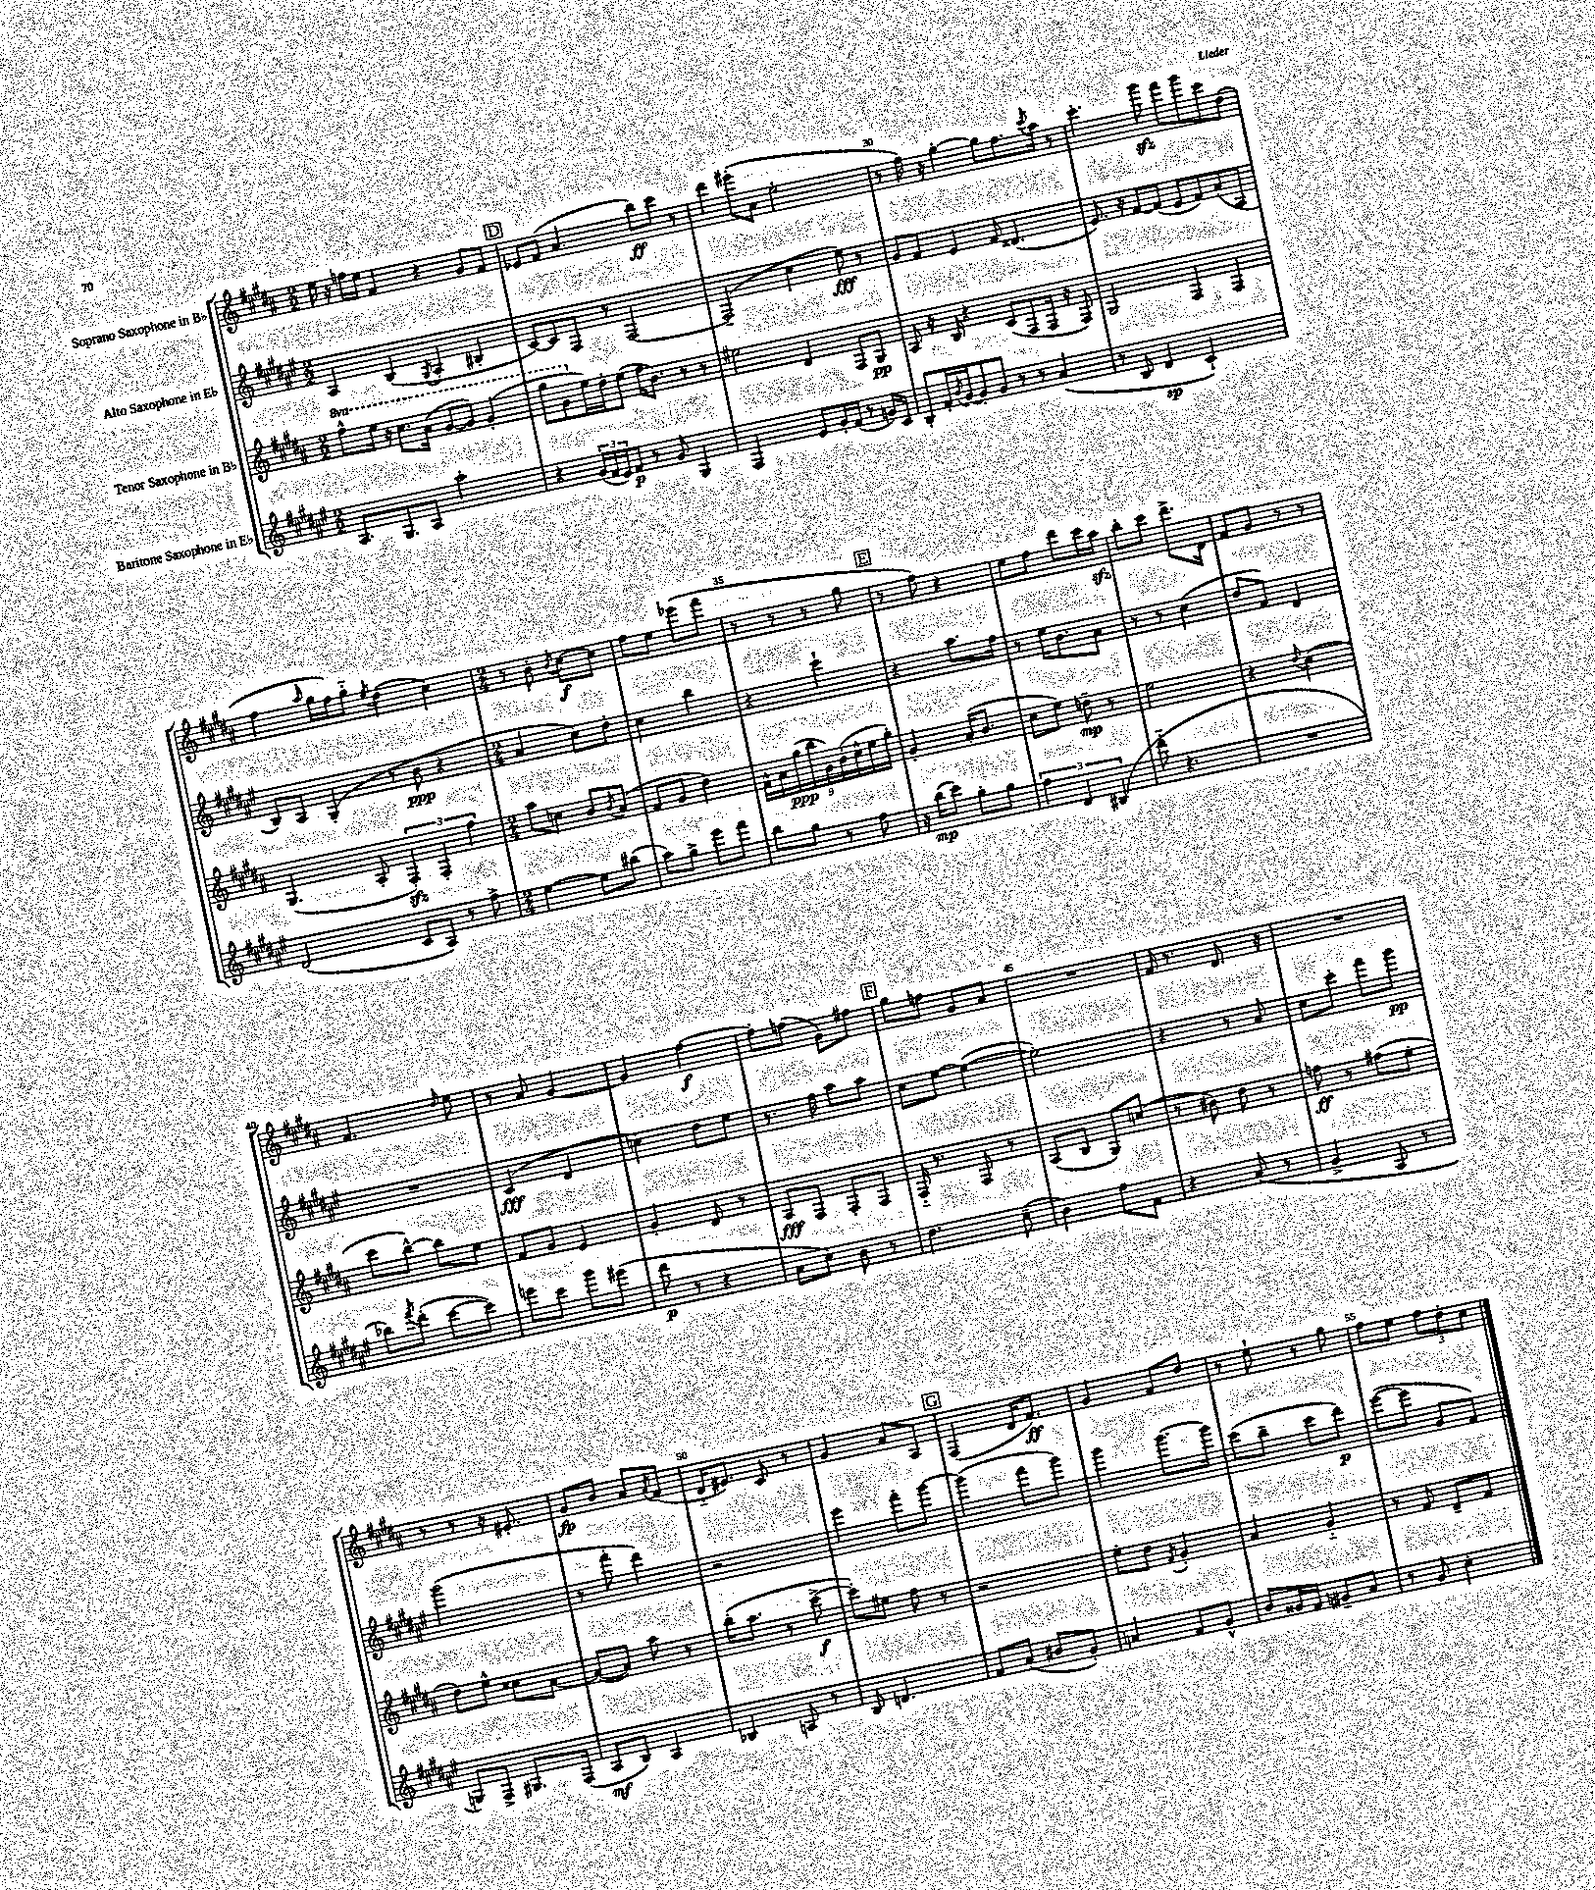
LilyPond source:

<<
\new StaffGroup <<
\new Staff = "s0" \with { instrumentName = "Soprano Saxophone in Bb" } {
    \clef treble \key b \major \numericTimeSignature \time 2/2
    e''16 r16 f''16 e''16 fis'4 r4 gis'8 fis'8 |
    \mark \markup { \box "D" } ees'8 fis'8( ais'4. b''8\ff) cis'''8 r8 |
    dis'''4 eis'''8-.( ais'8 e''2-. |
    r8 fis''16) r16 gis''4~-. gis''8 fis''8. \acciaccatura { cis'''8 } ais''16 r8 |
    cis'''4.-. gis'''8\sfz fis'''8 gis'''8 cis'''8 dis''8( |
    fis''4 \grace { ais''16 } gis''16 fis''16) gis''8-_ \acciaccatura { e''8 } dis''4( cis''4) |
    \numericTimeSignature \time 2/4 r8 b'8-. \acciaccatura { b'8 } cis''8~\f cis''8 |
    fis''8 e''8 ees'''8( fis'''8 |
    r8 r8 r8 gis''8 |
    \mark \markup { \box "E" } r8 fis''8) r4 |
    e''8 fis''8 dis'''8 cis'''16 ais''16\sfz |
    b''8-. cis'''8 dis'''8.-> dis'16 |
    fis'8 gis'8 r8 r8 |
    fis'4. \grace { dis''16 } e''8 |
    r8 ais'8 gis'4~ |
    gis'4 fis''4~\f |
    fis''8-. f''8( gis'8) fis''8 |
    \mark \markup { \box "F" } gis''8 f''8 gis'8 ais'8 |
    R2 |
    fis'16 r8. dis'8. r16 |
    R2 |
    r8 r8 r16 eis'8.-. |
    gis'8\fp b'8 ais'8 \acciaccatura { ais'8 } fis'8( |
    dis'16-_ eis'8.) cis'8 r8 |
    gis'4 ais'8 ais8 |
    \mark \markup { \box "G" } fis4( dis'16 fis'8.\ff) |
    gis'4 fis'8 dis''8 |
    r8 e''8-! r8 gis''8 |
    fis''8 e''8 \tuplet 3/2 { fis''8 dis''8-. cis''8 } \bar "|." |
}
\new Staff = "s1" \with { instrumentName = "Alto Saxophone in Eb" } {
    \clef treble \key fis \major \numericTimeSignature \time 2/2
    ais4 b4( \acciaccatura { gis8 } ais4-. bis4-. |
    \mark \markup { \box "D" } cis'8~) cis'8 fis8 r8 fis2~ |
    fis2--( cis''4 eis''8\fff) r8 |
    gis'8 fis'8 eis'4 fis'8 disis'4.( |
    eis'8.) r16 fis'8~ fis'8( eis'8 fis'8) ais'8( ais8 |
    b8) ais8 gis4-.( r8 b'8\ppp r4 |
    \numericTimeSignature \time 2/4 ais'4 cis''8) dis''8-. |
    cis''4 b''4 |
    r4 cis'''4-! |
    \mark \markup { \box "E" } r4 ais''8. fis''16 |
    r8 eis''16 b'8. ais'8 |
    r8 r8 cis''4( |
    dis''8 fis'8) dis'4 |
    R2 |
    cis'4\fff( dis'4 |
    c''4) dis''8 eis''8 |
    r8. fis''16 ais''8 ais''8 |
    \mark \markup { \box "F" } cis''8 eis''8~ eis''4~( |
    eis''2-.) |
    r4 r8 ais'8 |
    cis''8 cis'''8-. fis'''8 gis'''8\pp |
    gis'''2( |
    r8 fis'''8-. dis'''4) |
    r2 |
    eis'''4 fis'''8-. gis'''8~ |
    \mark \markup { \box "G" } gis'''4( fis'''8 gis'''8) |
    gis'''4 gis'''8.~ gis'''16 |
    cis'''8( b''8-- cis'''8 dis'''8\p) |
    eis'''8~( eis'''8 gis'8 fis'8) \bar "|." |
}
\new Staff = "s2" \with { instrumentName = "Tenor Saxophone in Bb" } {
    \clef treble \key b \major \numericTimeSignature \time 2/2 \set Staff.ottavationMarkups = #ottavation-simple-ordinals
    \ottava #1 fis'''8-^ e'''16 r16 cis'''8. ais''16( gis''8~ gis''8) gis''4-.( |
    \mark \markup { \box "D" } gis'''8 gis''8 \ottava #0 e''16) dis''16-. e''8( fis''16 b'8.) r8 r8 |
    eis''2 dis'4 fis8 gis8\pp |
    ais8 r16 b16 r4 cis'8( fis8 fis16 r16 fis8) |
    gis2 fis4 fis4 |
    gis4.( ais8-. \tuplet 3/2 { fis4-.\sfz) fis4-. fis''4 } |
    \numericTimeSignature \time 2/4 ais''8 c''8 b'8 \acciaccatura { b'8 } ais'8( |
    fis'8 gis'8 dis''4) |
    \tuplet 9/8 { fis'16-^ ais'16 gis''16\ppp( b''16 gis'16) b'16-.( cis''16-^ e''16 gis''16-.) } |
    \mark \markup { \box "E" } gis'4-. ais'16-.( b'8. |
    cis''8 e''8) d''8--\mp r8 |
    e''2 |
    r4 \appoggiatura { dis''8 } cis''4( |
    cis'''8 b''8~-^) b''8 e''8 |
    fis'8 gis'8 e'4 |
    gis'4-. dis'8 r8 |
    ais8\fff fis8 fis8-. fis8 |
    \mark \markup { \box "F" } fis16-_ r8. fis8 r8 |
    ais8( b8 gis8) c''8( |
    r8 bis'8) dis''8 r8 |
    f''8\ff r8 fis''8( e''8-. |
    dis''8) e''8-^ cisis''8 ais'8~ |
    ais'8~( ais'8) ais''8 r8 |
    b''16-.( ais''8. r8 cis'''8~->\f |
    cis'''8-.) eis''8 fis''8 r8 |
    \mark \markup { \box "G" } r2 |
    e''8-. dis''8 \acciaccatura { fis'8 } gis'4-. |
    ais'4 gis'4-_ |
    r8 fis'8 dis'8-- fis'8 \bar "|." |
}
\new Staff = "s3" \with { instrumentName = "Baritone Saxophone in Eb" } {
    \clef treble \key fis \major \numericTimeSignature \time 2/2
    ais8. gis8. ais8 ais''2-. |
    \mark \markup { \box "D" } r4 \tuplet 3/2 { gis'16( fis'16 eis'16) } fis'8\p r8 gis'8 gis4 |
    fis2 eis'8 gis'16-. fis'16( r8 g'16) cis'16 |
    b8-. fis'16-. \acciaccatura { b'8 } gis'16~ gis'8-. gis'8 r8 r8 ais'4( |
    r8 b8 dis'4\sp cis'2-!) |
    dis'2( cis'8 ais8) r8 fis''8-> |
    \numericTimeSignature \time 2/4 eis''4~ eis''8 bis''8( |
    ais''8) gis''8-> eis'''8 fis'''8 |
    b''8 gis''8 r8 fis''8 |
    \mark \markup { \box "E" } r16 b''16\mp( cis'''8) gis''8-. gis''8 |
    \tuplet 3/2 { fis''4 dis'4 bis4( } |
    dis'''8-_ r4. |
    R2 |
    bes''8) \acciaccatura { fis'''8 } dis'''8-.( cis'''8~ cis'''8) |
    e'''8 cis'''8 gis'''8 eis'''8( |
    dis'''8\p r8 r4 |
    ais'8 cis''8) b'8 r8 |
    \mark \markup { \box "F" } dis''4. cis''8--( |
    b'4) fis''8 fis'8 |
    r4 ais'8( r8 |
    gis'4-> ais8 r8 |
    g8) fis8-> gis8. fis16( |
    ais8\mf b8) ais4 |
    bes4 a8 r8 |
    b8 d'4. |
    \mark \markup { \box "G" } fis'8 ais'8( bis'8 gis'8-.) |
    a'4 fis'8 gis'8-^ |
    b'8 gisis'16 fis'16 gis'8-- ais'8 |
    r8 gis'8 cis''4-. \bar "|." |
}
>>
>>
\layout { \context { \Score currentBarNumber = #27 \override BarNumber.break-visibility = ##(#f #t #t) barNumberVisibility = #(every-nth-bar-number-visible 5) } }
